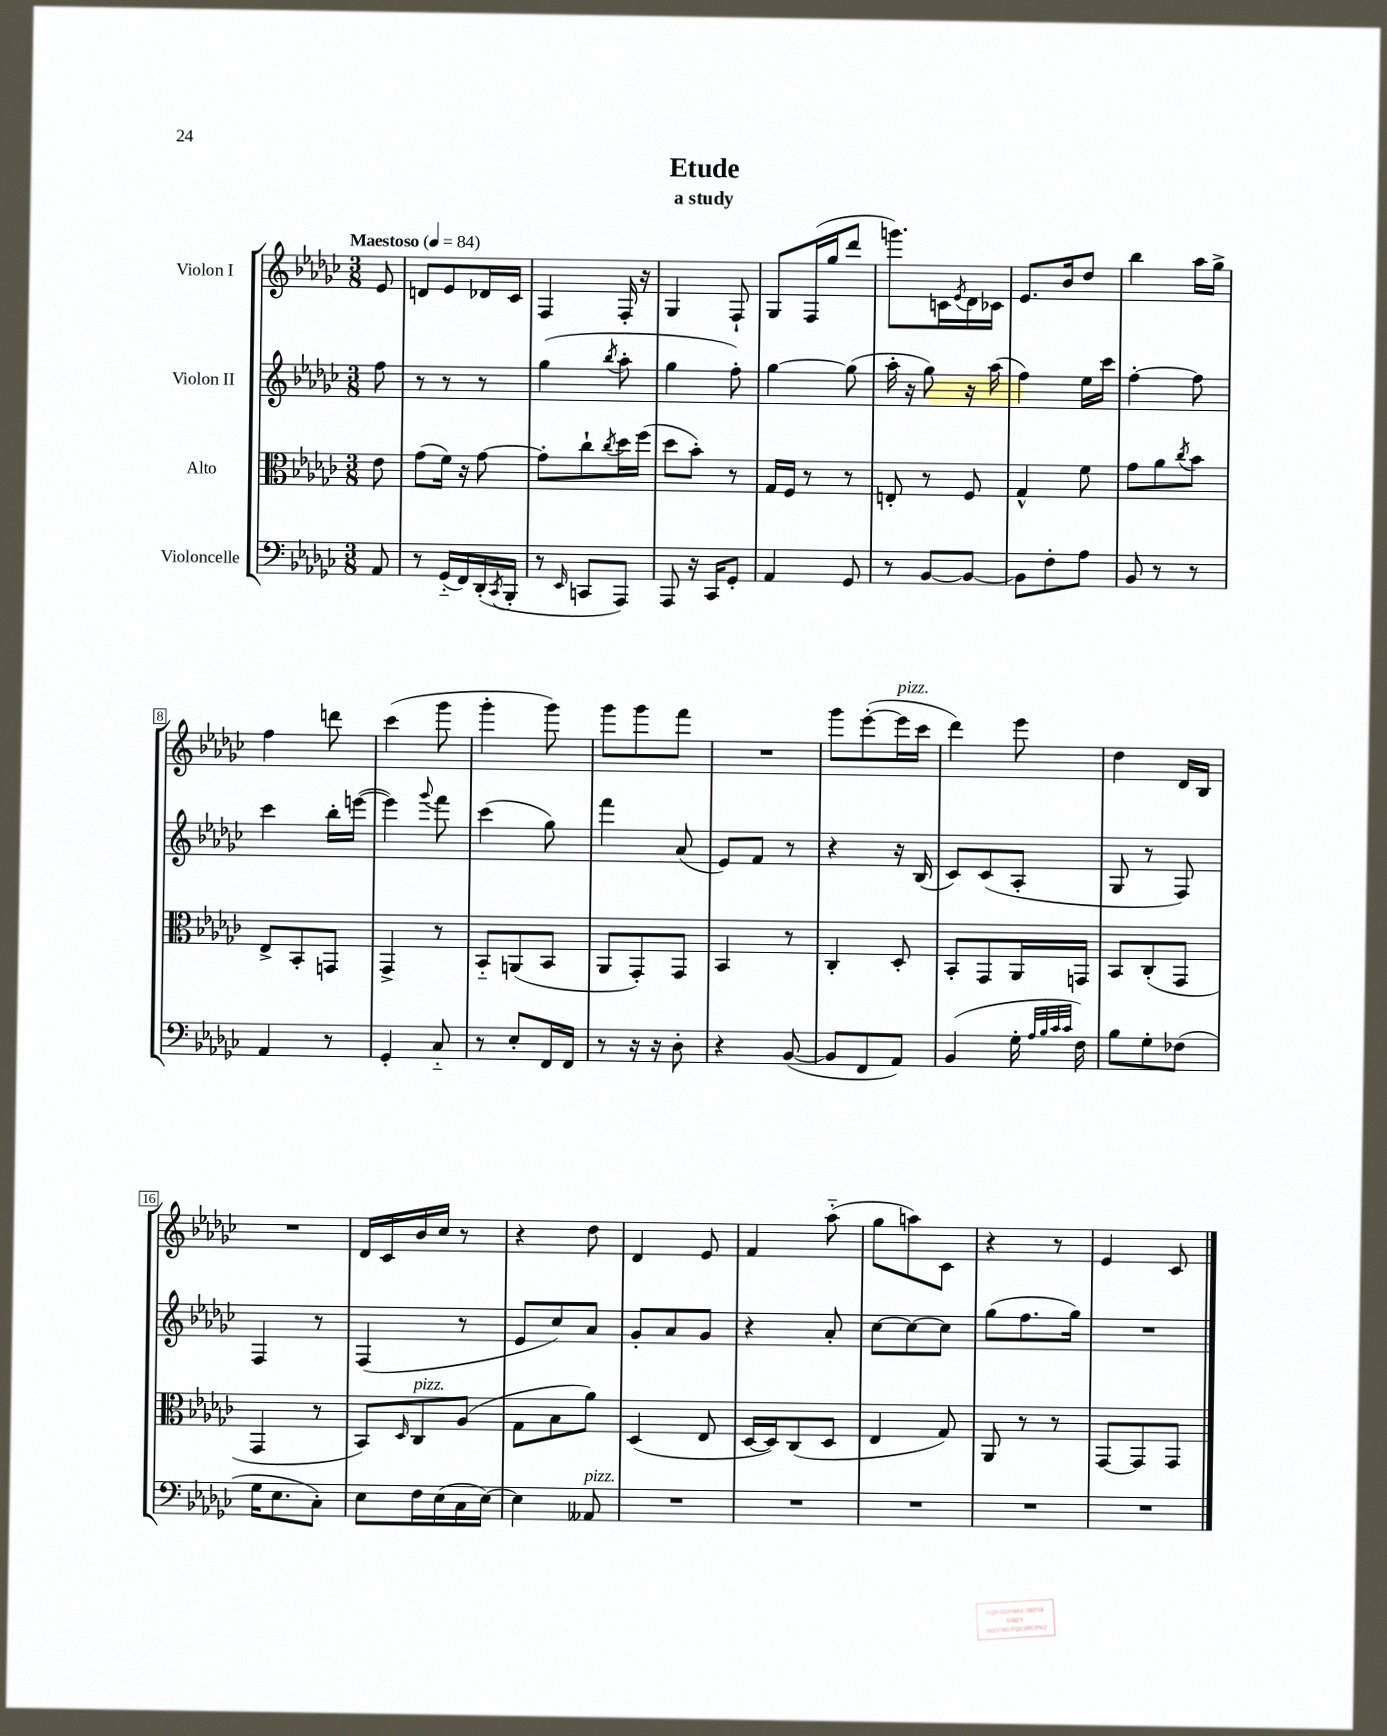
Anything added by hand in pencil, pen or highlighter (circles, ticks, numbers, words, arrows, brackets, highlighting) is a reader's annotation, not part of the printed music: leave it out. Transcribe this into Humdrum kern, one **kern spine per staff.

**kern	**kern	**kern	**kern
*part4	*part3	*part2	*part1
*staff4	*staff3	*staff2	*staff1
*I"Violoncelle	*I"Alto	*I"Violon II	*I"Violon I
*clefF4	*clefC3	*clefG2	*clefG2
*k[b-e-a-d-g-c-]	*k[b-e-a-d-g-c-]	*k[b-e-a-d-g-c-]	*k[b-e-a-d-g-c-]
*M3/8	*M3/8	*M3/8	*M3/8
*MM84	*MM84	*MM84	*MM84
=	=	=	=
!	!	!	!LO:TX:a:B:t=Maestoso
8AA-/	8e-\	8ff\	8e-/
=1	=1	=1	=1
8r	(8g-\L	8r	8dn/L
(16GG-/LL	16f\Jk)	8r	8e-/
16FF/)	16r	.	.
(16DD-'/	[8g-\	8r	16d-X/L
8qCC-/	.	.	.
16BBB-'/JJ	.	.	16c-/JJ
=2	=2	=2	=2
8r	8g-'\L]	(4gg-\	4F/
16qqEE-/	.	.	.
8CCn/L	8cc-`\	.	.
.	8qcc-/	8qbb-/	.
8AAA-/J)	16dd-\L	8aa-'\	16F'/
.	(16ff\JJ	.	16r
=3	=3	=3	=3
8AAA-/	8dd-\L	4gg-\	4G-/
16r	8b-'\J)	.	.
16CC-/KL	.	.	.
8GG-'/J	8r	8ff'\)	8F`/
=4	=4	=4	=4
4AA-/	16G-/LL	[4gg-\	8G-/L
.	16F/JJ	.	.
.	8r	.	(16F/L
.	.	.	16gg-/J
8GG-/	8r	(8gg-\]	8ddd-/J
=5	=5	=5	=5
8r	8En'/	16aa-'\	8.gggn\L)
.	.	16r	.
[8BB-/L	8r	8gg-\)	.
.	.	.	16cn\L
.	.	.	8qe-/
8BB-/J_	8F/	16r	16d-\
.	.	(16aa-\	16c-X\JJ
=6	=6	=6	=6
8BB-\L]	4G-^^/	4ff\)	8.e-/L
8F'\	.	.	.
.	.	.	16b-/k
8A-\J	8f\	16ee-\LL	8dd-/J
.	.	16ccc-\JJ	.
=7	=7	=7	=7
8BB-/	8g-\L	[4ff'\	4bb-\
8r	8a-\	.	.
.	8qcc-/	.	.
8r	8b-\J	8ff\]	16aa-\LL
.	.	.	16gg-^\JJ
!!LO:LB:g=z
=8	=8	=8	=8
4AA-/	8E-^/L	4ccc-\	4ff\
.	8BB-'/	.	.
8r	8GGn/J	16bb-'\LL	8dddn\
.	.	([16eeen\JJ	.
=9	=9	=9	=9
4GG-'/	4GG-^/	4eee\])	(4ccc-\
.	.	8qqggg-/	.
8C-/	8r	8fff\	8ggg-\
=10	=10	=10	=10
8r	8BB-/L	(4ccc-\	4ggg-'\
8E-'/L	(8AAn/	.	.
16FF/L	8BB-/J	8gg-\)	8ggg-\)
16FF/JJ	.	.	.
=11	=11	=11	=11
8r	8AA-/L	4fff\	8ggg-\L
16r	8GG-'/)	.	8ggg-\
16r	.	.	.
8D-'\	8GG-/J	(8a-/	8fff\J
=12	=12	=12	=12
4r	4BB-/	8e-/L)	4.r
.	.	8f/J	.
([8BB-/	8r	8r	.
=13	=13	=13	=13
8BB-/L]	4C-'/	4r	8ggg-\L
8FF/	.	.	([8eee-'\
!	!	!	!LO:TX:a:i:t=pizz.
8AA-/J)	8D-'/	16r	16eee-\L]
.	.	(16B-/	16ccc-\JJ
=14	=14	=14	=14
(4BB-/	8BB-'/L	8c-/L)	4ddd-\)
.	8GG-/	(8c-/	.
16G-'\	16AA-/L	8A-'/J	8eee-\
32qqA-/LLL	.	.	.
32qqB-/	.	.	.
32qqc-/	.	.	.
32qqc-/JJJ	.	.	.
16F\)	16GGn/JJ	.	.
=15	=15	=15	=15
8B-\L	8BB-/L	8G-/	4dd-\
8G-'\	(8C-'/	8r	.
(8F-X\J	8GG-/J	8F/)	16d-/LL
.	.	.	16B-/JJ
!!LO:LB:g=z
=16	=16	=16	=16
16G-\KL	4GG-/	4F/	4.r
8.E-\	.	.	.
8C-'\J)	8r	8r	.
=17	=17	=17	=17
8E-\L	8BB-/L)	(4F/	16d-/LL
.	.	.	16c-/
.	16qqD-/	.	.
!	!LO:TX:a:i:t=pizz.	!	!
16F\L	8C-/	.	16b-/
(16E-\	.	.	16cc-/JJ
16C-\	(8A-/J	8r	8r
[16E-\JJ)	.	.	.
=18	=18	=18	=18
4E-\]	8G-\L	8e-/L	4r
.	8B-\	8cc-/)	.
!LO:TX:a:i:t=pizz.	!	!	!
8AA--X/	8a-\J)	8a-/J	8dd-\
=19	=19	=19	=19
4.r	(4D-/	8g-'/L	4d-/
.	.	8a-/	.
.	8E-/	8g-/J	8e-/
=20	=20	=20	=20
4.r	[16D-/LL	4r	4f/
.	16D-/J])	.	.
.	(8C-/	.	.
.	8D-/J	8a-'/	(8aa-\
=21	=21	=21	=21
4.r	4E-/	[8cc-\L	8gg-\L
.	.	8cc-\_	8aan\)
.	8G-/)	8cc-\J]	8c-\J
=22	=22	=22	=22
4.r	8AA-/	(8gg-\L	4r
.	8r	8.ff\	.
.	8r	.	8r
.	.	16gg-\Jk)	.
=23	=23	=23	=23
4.r	[8GG-/L	4.r	4e-/
.	8GG-/]	.	.
.	8GG-/J	.	8c-/
==	==	==	==
*-	*-	*-	*-
